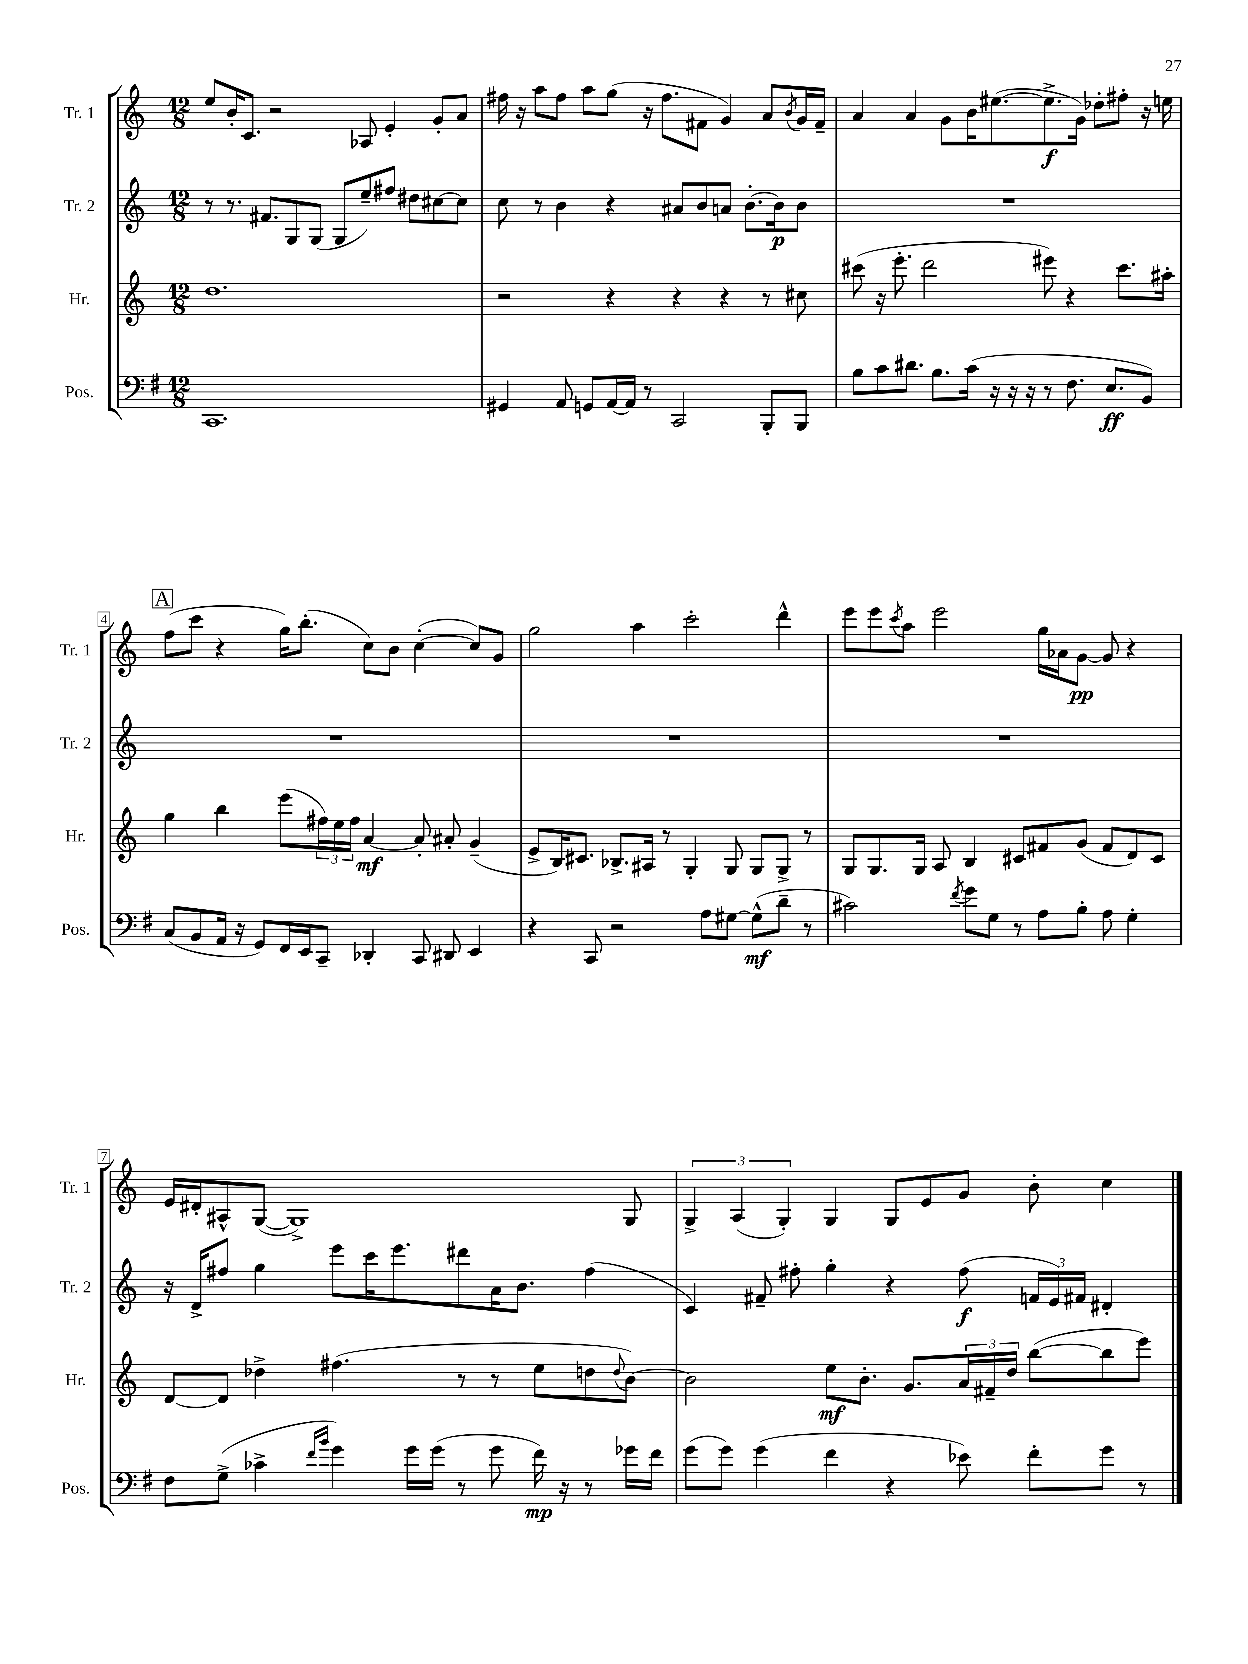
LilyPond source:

<<
\new StaffGroup <<
\new Staff = "s0" \with { instrumentName = "Tr. 1" shortInstrumentName = "Tr. 1" } {
    \clef treble \key c \major \numericTimeSignature \time 12/8
    e''8 b'16-. c'8. r2 aes8 e'4-. g'8-. a'8 |
    fis''16 r16 a''8 fis''8 a''8 g''8( r16 fis''8. fis'8 g'4) a'8 \acciaccatura { b'8 } g'16 fis'16-- |
    a'4 a'4 g'8 b'16 eis''8.~( eis''8.->\f g'16) des''8-. fis''8-. r16 e''16 |
    \mark \markup { \box "A" } f''8( c'''8 r4 g''16) b''8.-.( c''8) b'8 c''4~-.( c''8) g'8 |
    g''2 a''4 c'''2-. d'''4-^ |
    e'''8 e'''8 \acciaccatura { c'''8 } a''8 e'''2 g''16 aes'16 g'8~\pp g'8 r4 |
    e'16 dis'16-. ais8-^ g8~( g1->) g8 |
    \tuplet 3/2 { g4-> a4( g4-.) } g4 g8 e'8 g'8 b'8-. c''4 \bar "|." |
}
\new Staff = "s1" \with { instrumentName = "Tr. 2" shortInstrumentName = "Tr. 2" } {
    \clef treble \key c \major \numericTimeSignature \time 12/8
    r8 r8. fis'8. g8 g8( g8 e''8--) fis''8 dis''8 cis''8~ cis''8 |
    c''8 r8 b'4 r4 ais'8 b'8 a'8 b'8.~-. b'16\p b'8 |
    R1. |
    \mark \markup { \box "A" } R1. |
    R1. |
    R1. |
    r16 d'16-> fis''8 g''4 e'''8 c'''16 e'''8. dis'''8 a'16 b'8. fis''4( |
    c'4) fis'8-- fis''8-. g''4-. r4 fis''8\f( \tuplet 3/2 { f'16 e'16) fis'16 } dis'4-. \bar "|." |
}
\new Staff = "s2" \with { instrumentName = "Hr." shortInstrumentName = "Hr." } {
    \clef treble \key c \major \numericTimeSignature \time 12/8
    d''1. |
    r2 r4 r4 r4 r8 cis''8 |
    cis'''8( r16 e'''8.-. d'''2 eis'''8) r4 cis'''8. ais''16-. |
    \mark \markup { \box "A" } g''4 b''4 e'''8( \tuplet 3/2 { fis''16) e''16 fis''16 } a'4~\mf a'8-. ais'8-. g'4--( |
    e'8-> b16) cis'8. bes8.-> ais16 r8 g4-. g8 g8 g8-> r8 |
    g8 g8. g16 a8 b4 cis'8 fis'8 g'8( fis'8 d'8) cis'8 |
    d'8~ d'8 des''4-> fis''4.( r8 r8 e''8 d''8 \appoggiatura { d''8 } b'8~) |
    b'2 e''8\mf b'8.-. g'8. \tuplet 3/2 { a'16 fis'16-- d''16 } b''8~( b''8 e'''8) \bar "|." |
}
\new Staff = "s3" \with { instrumentName = "Pos." shortInstrumentName = "Pos." } {
    \clef bass \key g \major \numericTimeSignature \time 12/8
    c,1. |
    gis,4 a,8 g,8 a,16~ a,16 r8 c,2 b,,8-. b,,8 |
    b8 c'8 dis'8. b8. c'16( r16 r16 r16 r8 fis8. e8.\ff b,8) |
    \mark \markup { \box "A" } c8( b,8 a,16 r16 g,8) fis,16 e,16 c,8-- des,4-. c,8 dis,8 e,4 |
    r4 c,8 r2 a8 gis8~ gis8-^\mf( d'8-- r8 |
    cis'2) \acciaccatura { fis'8 } g'8 g8 r8 a8 b8-. a8 g4-. |
    fis8 g8->( ces'4-> \grace { fis'16 b'16 } g'4) g'16 g'16( r8 g'8 fis'16\mp) r16 r8 ges'16 fis'16 |
    g'8( g'8) g'4( fis'4 r4 ees'8) fis'8-. g'8 r8 \bar "|." |
}
>>
>>
\layout { \context { \Score \override BarNumber.stencil = #(make-stencil-boxer 0.1 0.3 ly:text-interface::print) } }
